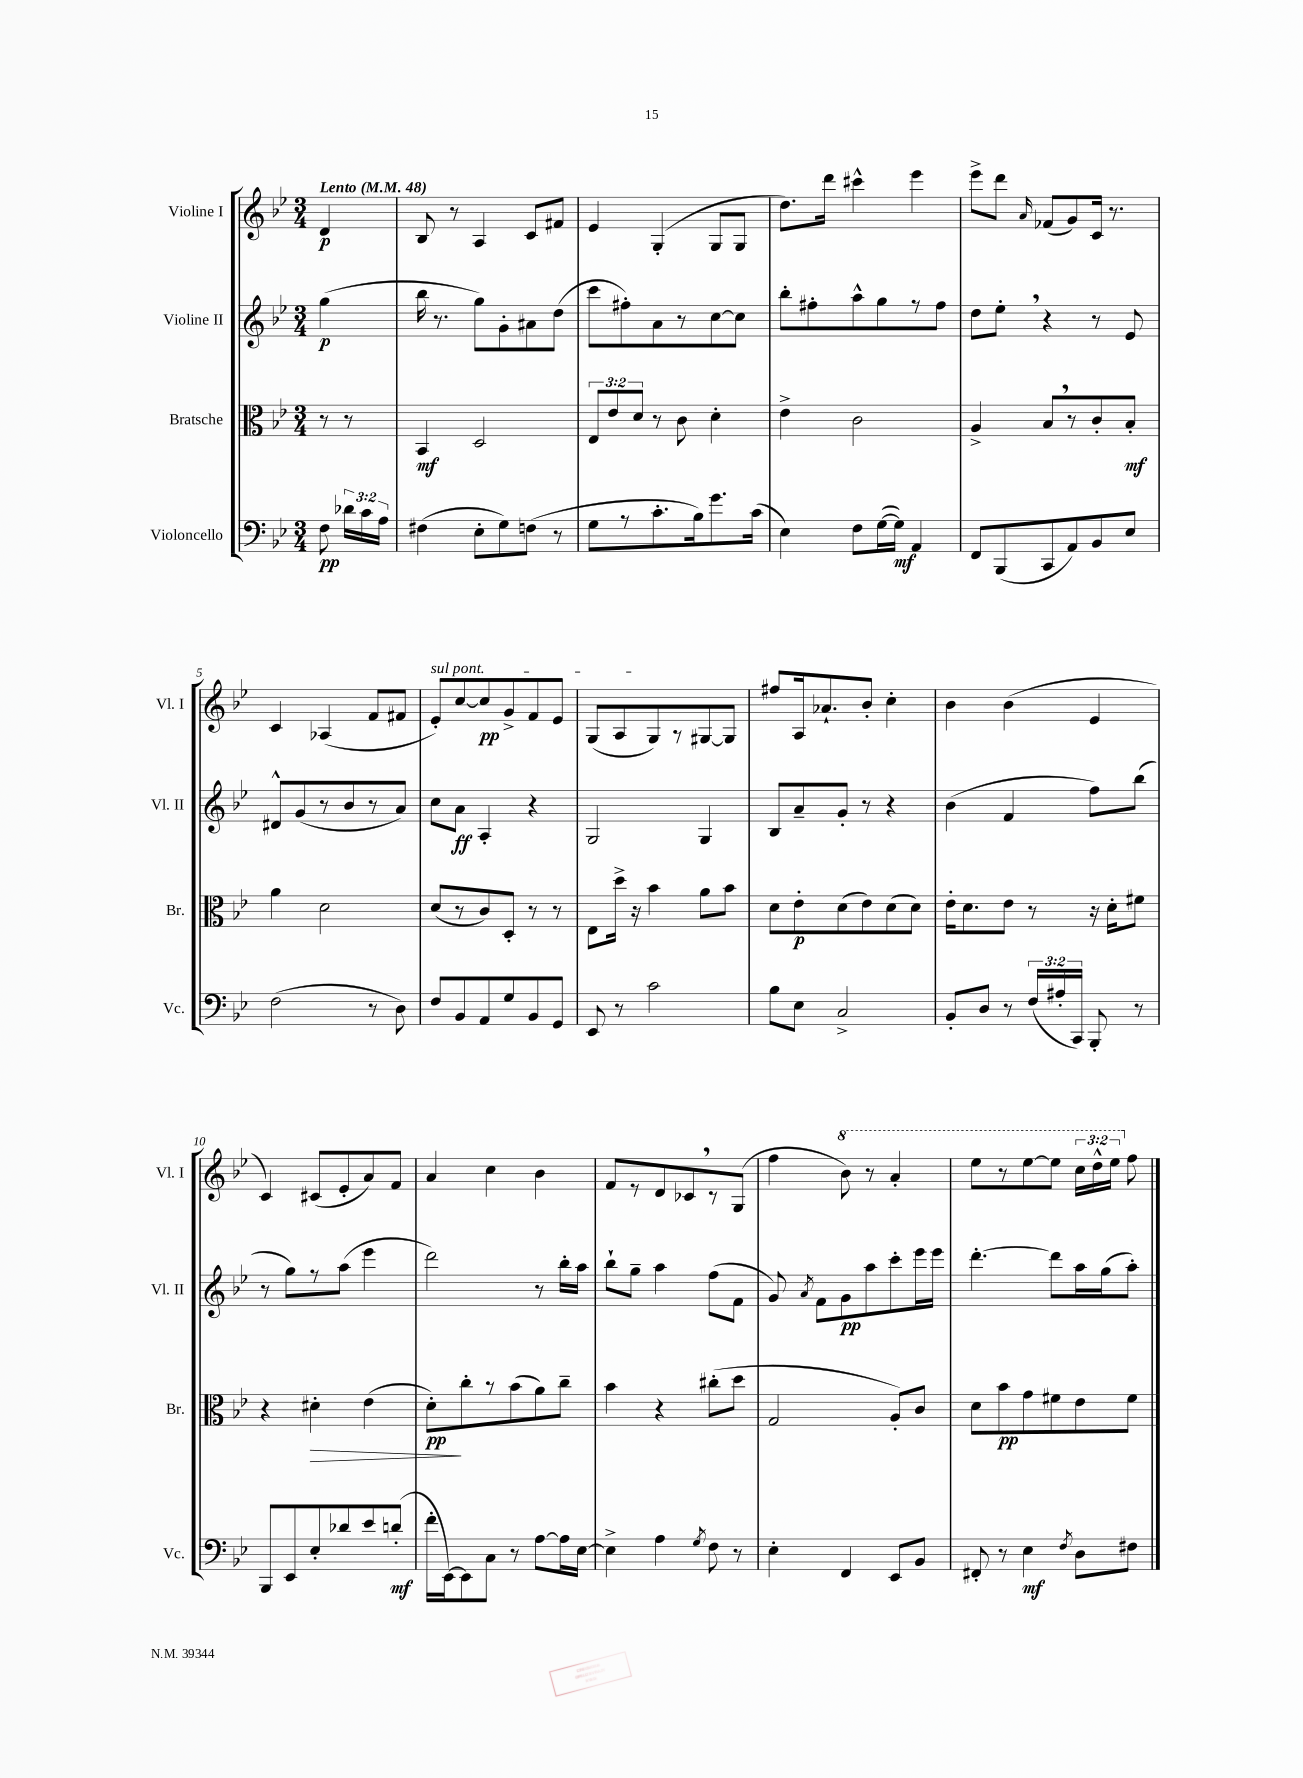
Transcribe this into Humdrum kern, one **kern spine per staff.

**kern	**dynam	**kern	**dynam	**kern	**dynam	**kern	**dynam
*part4	*part4	*part3	*part3	*part2	*part2	*part1	*part1
*staff4	*staff4	*staff3	*staff3	*staff2	*staff2	*staff1	*staff1
*I"Violoncello	*	*I"Bratsche	*	*I"Violine II	*	*I"Violine I	*
*I'Vc.	*	*I'Br.	*	*I'Vl. II	*	*I'Vl. I	*
*clefF4	*	*clefC3	*	*clefG2	*	*clefG2	*
*k[b-e-]	*	*k[b-e-]	*	*k[b-e-]	*	*k[b-e-]	*
*M3/4	*	*M3/4	*	*M3/4	*	*M3/4	*
*MM48	*	*MM48	*	*MM48	*	*MM48	*
=	=	=	=	=	=	=	=
!	!	!	!	!	!	!LO:TX:a:B:t=Lento	!
8F\	pp	8r	.	(4gg\	p	4d/	p
24d-X\LL	.	8r	.	.	.	.	.
24c\	.	.	.	.	.	.	.
24A\JJ	.	.	.	.	.	.	.
=1	=1	=1	=1	=1	=1	=1	=1
(4F#X\	.	4BB-/	mf	16bb-\	.	8B-/	.
.	.	.	.	8.r	.	.	.
.	.	.	.	.	.	8r	.
8E-'\L	.	2D/	.	8gg\L)	.	4A/	.
8G\)	.	.	.	8g'\	.	.	.
(8Fn\J	.	.	.	8a#X\	.	8c/L	.
8r	.	.	.	(8dd\J	.	8f#X/J	.
=2	=2	=2	=2	=2	=2	=2	=2
8G\L	.	12E-/L	.	8ccc\L	.	4e-/	.
.	.	12e-/	.	.	.	.	.
8r	.	.	.	8ff#X'\)	.	.	.
.	.	12d/J	.	.	.	.	.
8.c'\	.	8r	.	8a\	.	(4G'/	.
.	.	8c\	.	8r	.	.	.
16B-\k)	.	.	.	.	.	.	.
8.g\	.	4d'\	.	[8cc\	.	8G/L	.
.	.	.	.	8cc\J]	.	8G/J	.
(16c\Jk	.	.	.	.	.	.	.
=3	=3	=3	=3	=3	=3	=3	=3
4E-\)	.	4e-^\	.	8bb-'\L	.	8.dd\L)	.
.	.	.	.	8ff#X'\	.	.	.
.	.	.	.	.	.	16ddd\Jk	.
8F\L	.	2c\	.	8aa^^\	.	4ccc#X^^\	.
([16G\L	.	.	.	8gg\	.	.	.
16G\JJ])	mf	.	.	.	.	.	.
4AA/	.	.	.	8r	.	4eee-\	.
.	.	.	.	8ff#\J	.	.	.
=4	=4	=4	=4	=4	=4	=4	=4
8FF/L	.	4A^/	.	8dd\L	.	8eee-^\L	.
(8BBB-/	.	.	.	8ee-',\J	.	8ddd\J	.
.	.	.	.	.	.	16qqa/	.
8CC/	.	8B-,/L	.	4r	.	(8f-X/L	.
8AA/)	.	8r	.	.	.	8g/)	.
8BB-/	.	8c'/	.	8r	.	16c/Jk	.
.	.	.	.	.	.	8.r	.
8E-/J	.	8B-'/J	mf	8e-/	.	.	.
!!LO:LB:g=z
=5	=5	=5	=5	=5	=5	=5	=5
(2F\	.	4a\	.	8d#X^^/L	.	4c/	.
.	.	.	.	(8g/	.	.	.
.	.	2d\	.	8r	.	(4A-X/	.
.	.	.	.	8b-/	.	.	.
8r	.	.	.	8r	.	8f/L	.
8D\)	.	.	.	8a/J)	.	8f#X/J	.
=6	=6	=6	=6	=6	=6	=6	=6
!	!	!	!	!	!	!LO:TX:a:i:t=sul pont.	!
8F/L	.	(8d/L	.	8cc\L	.	8e-'/L)	.
8BB-/	.	8r	.	8a\J	ff	[8cc/	.
8AA/	.	8c/)	.	4A'/	.	8cc/]	pp
8G/	.	8D'/J	.	.	.	8g^/	.
8BB-/	.	8r	.	4r	.	8f/	.
8GG/J	.	8r	.	.	.	8e-/J	.
=7	=7	=7	=7	=7	=7	=7	=7
8EE-/	.	8E-\L	.	2G/	.	(8G/L	.
8r	.	16dd^\Jk	.	.	.	8A/	.
.	.	16r	.	.	.	.	.
2c\	.	4b-\	.	.	.	8G/)	.
.	.	.	.	.	.	8r	.
.	.	8a\L	.	4G/	.	[8G#X/	.
.	.	8b-\J	.	.	.	8G#/J]	.
=8	=8	=8	=8	=8	=8	=8	=8
8B-\L	.	8d\L	.	8B-/L	.	8ff#X/L	.
8E-\J	.	8e-'\	p	8a~/	.	16A/k	.
.	.	.	.	.	.	8.a-X`/	.
2C^/	.	(8d\	.	8g'/J	.	.	.
.	.	8e-\)	.	8r	.	8b-'/J	.
.	.	(8d\	.	4r	.	4cc'\	.
.	.	8d\J)	.	.	.	.	.
=9	=9	=9	=9	=9	=9	=9	=9
8BB-'/L	.	16e-'\KL	.	(4b-\	.	4b-\	.
.	.	8.d\	.	.	.	.	.
8D/J	.	.	.	.	.	.	.
8r	.	8e-\J	.	4f/	.	(4b-\	.
(24F/LL	.	8r	.	.	.	.	.
24A#X'/	.	.	.	.	.	.	.
24CC/JJ)	.	.	.	.	.	.	.
8BBB-'/	.	16r	.	8ff\L)	.	4e-/	.
.	.	16d'\KL	.	.	.	.	.
8r	.	8f#X\J	.	(8bb-\J	.	.	.
!!LO:LB:g=z
=10	=10	=10	=10	=10	=10	=10	=10
8BBB-/L	.	4r	.	8r	.	4c/)	.
8EE-/	.	.	.	8gg\L)	.	.	.
!	!	!	!LO:HP:b	!	!	!	!
8E-'/	.	4d#X'\	>	8r	.	(8c#X/L	.
8d-X/	.	.	.	(8aa\J	.	8e-'/	.
8e-/	.	(4e-\	.	4eee-\	.	8a/)	.
(8dn'/J	mf	.	.	.	.	8f/J	.
=11	=11	=11	=11	=11	=11	=11	=11
16f'\LL	.	8d'\L)	pp	2ddd\)	.	4a/	.
[16EE-\J)	.	.	.	.	.	.	.
8EE-\]	.	8cc'\	]	.	.	.	.
8C\J	.	8r	.	.	.	4cc\	.
8r	.	(8b-\	.	.	.	.	.
[8A\L	.	8a\)	.	8r	.	4b-\	.
16A\L]	.	8cc~\J	.	16bb-'\LL	.	.	.
[16E-\JJ	.	.	.	16aa\JJ	.	.	.
=12	=12	=12	=12	=12	=12	=12	=12
4E-^\]	.	4b-\	.	8bb-`\L	.	8f/L	.
.	.	.	.	8gg~\J	.	8r	.
4A\	.	4r	.	4aa\	.	8d/	.
.	.	.	.	.	.	8c-X,/	.
8qG/	.	.	.	.	.	.	.
8F\	.	(8cc#X'\L	.	(8ff\L	.	8r	.
8r	.	8dd\J	.	8f\J	.	(8G/J	.
=13	=13	=13	=13	=13	=13	=13	=13
4E-'\	.	2G/	.	8g/)	.	4ff\	.
.	.	.	.	8qa/	.	.	.
.	.	.	.	8f\L	.	.	.
*	*	*	*	*	*	*8va	*
4FF/	.	.	.	8g\	pp	8bb-\)	.
.	.	.	.	8aa\	.	8r	.
8EE-/L	.	8A'/L)	.	8ccc'\	.	4aa'/	.
8BB-/J	.	8c/J	.	16eee-\L	.	.	.
.	.	.	.	16eee-\JJ	.	.	.
=14	=14	=14	=14	=14	=14	=14	=14
8FF#X'/	.	8d\L	.	[4.ddd'\	.	8eee-\L	.
8r	.	8b-\	pp	.	.	8r	.
4E-\	mf	8g\	.	.	.	[8eee-\	.
.	.	8f#X\	.	8ddd\L]	.	8eee-\J]	.
8qF/	.	.	.	.	.	.	.
8D\L	.	8e-\	.	16aa\L	.	24ccc\LL	.
.	.	.	.	.	.	24ddd^^\	.
.	.	.	.	(16gg\J	.	.	.
.	.	.	.	.	.	24eee-\JJ	.
*	*	*	*	*	*	*X8va	*
8F#X\J	.	8f#\J	.	8aa'\J)	.	8ff\	.
==	==	==	==	==	==	==	==
*-	*-	*-	*-	*-	*-	*-	*-
